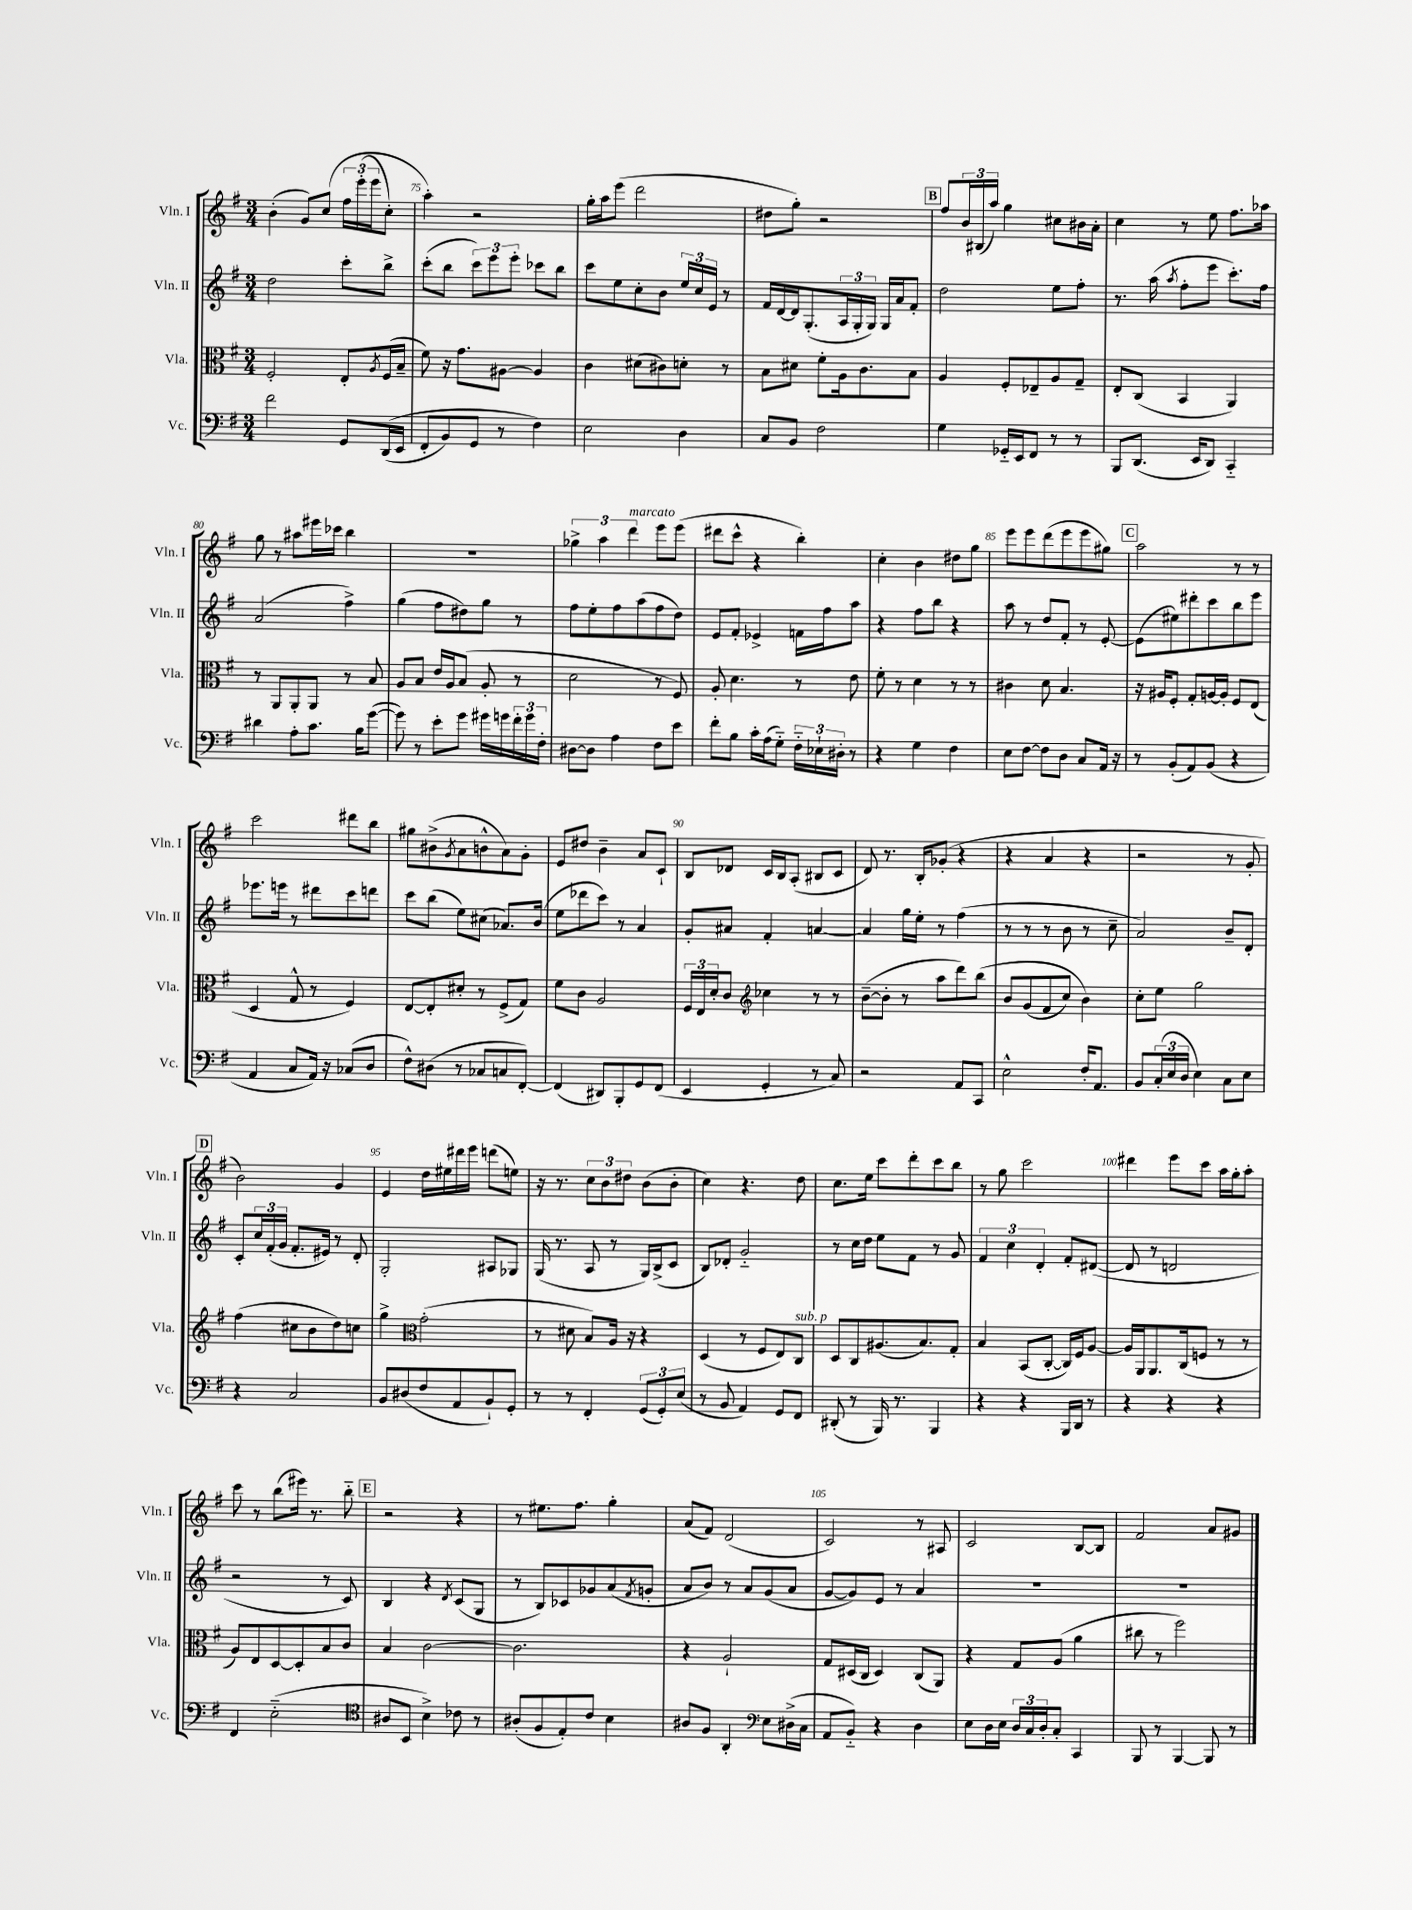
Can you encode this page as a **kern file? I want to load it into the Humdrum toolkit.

**kern	**kern	**kern	**kern
*staff4	*staff3	*staff2	*staff1
*clefF4	*clefC3	*clefG2	*clefG2
*k[f#]	*k[f#]	*k[f#]	*k[f#]
*M3/4	*M3/4	*M3/4	*M3/4
2f#	2F#'	2dd	(4b'
.	.	.	8g)
.	.	.	&(8cc
8GG	8E'	8ccc'	24ff#
.	.	.	(24eee'
.	.	.	24eee
.	8qA	.	.
&((16DD	(16F#	8bb^	8cc')
16EE	16B~	.	.
=	=	=	=
8FF#'	8f#)	(8ccc'	4aa'&)
8BB)	16r	8bb	.
.	8.g	.	.
8GG	.	12ccc)	2r
.	.	12eee	.
8r	[8A#	.	.
.	.	12eee'	.
4F#&)	4A#]	8ccc-	.
.	.	8bb	.
=	=	=	=
2E	4c	8ccc	16gg'
.	.	.	16aa
.	.	8ee	(8eee
.	(8d#	8cc'	2ddd
.	8c#)	8b	.
4D	8d'	24ee	.
.	.	24cc	.
.	.	24e	.
.	8r	8r	.
=	=	=	=
8C	8B	16f#	8dd#
.	.	[16d	.
8BB	8d#	16d]	8gg')
.	.	(8.G'	.
2F#	8f#'	.	2r
.	16A	24A	.
.	.	24G'	.
.	8.c	.	.
.	.	24G)	.
.	.	16G	.
.	.	16a	.
.	8B	8f#'	.
=	=	=	=
4G	4A	2dd	8ff#
.	.	.	24b
.	.	.	(24B#
.	.	.	24aa)
16GG-'~	8F#'	.	4gg
16EE	.	.	.
8FF#	8E-~	.	.
8r	8A	8ee	8cc#
8r	8G~	8ff#'	16b#
.	.	.	16a'
=	=	=	=
8BBB	8E'	8.r	4cc
(8.DD	(8C	.	.
.	.	(16aa	.
.	.	8qaa	.
.	4BB	8ff#'	8r
16EE	.	.	.
8DD)	.	8eee	8ee
4CC'~	4AA)	8.ccc')	8.ff#
.	.	16ff#	16aa-
=	=	=	=
4d#	8r	(2a	8gg
.	8AA	.	8r
8A'	8AA'	.	8aa#
8.c	8AA	.	16eee#
.	.	.	16ccc-
.	8r	4ff#^)	4bb
16B	.	.	.
([8g	8B	.	.
=	=	=	=
8g])	8A	(4gg	2.r
8r	8B	.	.
8e'	16e	8ff#	.
.	16A	.	.
8g	(8B	8dd#)	.
16g#	8A'	8gg	.
16g	.	.	.
24f#'	8r	8r	.
24g	.	.	.
24F#'	.	.	.
=	=	=	=
[8D#	2d	8ff#	6gg-^
8D#]	.	8ee'	.
.	.	.	6aa
4A	.	8ff#	.
.	.	.	6ddd
.	.	(8aa	.
8F#	8r	8ff#	8eee
8e	8F#)	8dd)	(8eee
=	=	=	=
8f#'	8A'	8e	8ddd#
8B	4.d	8f#'	8ccc^^
16c'	.	4e-^	4r
(16A	.	.	.
8G'~)	.	.	.
24F#'~	8r	16f	4bb')
24E-`	.	.	.
.	.	16ff#	.
24D#'	.	.	.
8r	8e	8aa	.
=	=	=	=
4r	8f#'	4r	4cc'
.	8r	.	.
4G	4d	8ff#	4b
.	.	8bb	.
4F#	8r	4r	8dd#
.	8r	.	8gg
=	=	=	=
8E	4c#	8aa	8eee
[8F#	.	8r	8eee
8F#]	8d	8dd	(8ddd
8D	4.B	8f#'	8eee
8C	.	8r	8eee
16AA	.	[8e'	8gg#)
16r	.	.	.
=	=	=	=
8r	16r	(8e]	2aa
.	16A#	.	.
(8BB'	8F#'	8ee#)	.
8AA)	8G'	8ddd#'	.
(8BB	[16A	8ccc	.
.	16A']	.	.
4r	8F#	8bb	8r
.	(8E	8eee	8r
=	=	=	=
4AA	4D	8.eee-	2ccc
.	.	16eee	.
8C	8G^^	8r	.
16AA)	8r	8ddd#	.
16r	.	.	.
(8C-	4F#)	8ccc	8ddd#
8D	.	8ddd	8bb
=	=	=	=
8F#^^)	[8E	8ccc	8gg#
(8D#	8E']	(8bb	(8b#^
.	.	.	8qg
8r	8d#'	8ee)	8a
8C-	8r	(8cc#	8b^^
8C	(8F#^	8.a-)	8a)
[8FF#')	8G)	.	8g'
.	.	(16b	.
=	=	=	=
(4FF#]	8f#	8ee	8e
.	8c	8ddd-	8dd#
8DD#)	2A	8ccc)	4b~
8BBB'	.	8r	.
8GG	.	4a	8a
(8FF#	.	.	8c`
=	=	=	=
4EE	24F#	8g'	8B
.	24E	.	.
.	24d'	.	.
.	8c	8a#	8d-
*	*clefG2	*	*
4GG'	4cc-	4f#'	16c
.	.	.	16B
.	.	.	(8A'
8r	8r	[4a	8B#
8C)	8r	.	8c
=	=	=	=
2r	([8b~	4a]	8d)
.	8b']	.	8.r
.	8r	16gg	.
.	.	16ee'	16B'
.	8aa	8r	(8g-'
8AA	8ddd)	(4ff#	4r
8CC	&(8bb	.	.
=	=	=	=
2E^^	8b	8r	4r
.	(8g	8r	.
.	8f#	8r	4a
.	8cc)	8b	.
16F#'	4b&)	8r	4r
8.AA	.	.	.
.	.	8cc~	.
=	=	=	=
8BB	8cc'	2a)	2r
(24C'	8ee	.	.
24E	.	.	.
24D	.	.	.
4E)	2gg	.	.
8C	.	8b~	8r
8E	.	8d'	8g'
=	=	=	=
4r	(4ff#	8c'	2b)
.	.	24cc	.
.	.	(24f#'	.
.	.	24g	.
2C	8cc#	8.f#'	.
.	8b	.	.
.	.	16e#)	.
.	8dd)	8r	4g
.	8cc	8d'	.
=	=	=	=
8BB	4gg^	2G'	4e
(8D#	.	.	.
*	*clefC3	*	*
8F#	(2g'	.	16dd
.	.	.	16ee#
8AA	.	.	16ddd#
.	.	.	16eee
8BB`)	.	8A#	(8ddd
8GG'	.	8G-	8ee)
=	=	=	=
8r	8r	(16G	16r
.	.	8.r	8.r
8r	8d#	.	.
4FF#'	8B)	8A	12cc
.	.	.	12b
.	16A	8r	.
.	.	.	12dd#
.	16r	.	.
(12GG	4r	16G)	(8b
.	.	(16B^	.
12GG')	.	.	.
.	.	8c	8b'
(12E	.	.	.
=	=	=	=
8r	(4D	8B)	4cc)
8BB	.	8d-'	.
4AA)	8r	2g'~	4.r
.	8F#	.	.
8GG	8E)	.	.
8FF#	8C	.	8dd
=	=	=	=
(8DD#'	8D	8r	8.cc
8r	8C	16cc	.
.	.	16dd	16ee
16BBB)	(8.A#	8ee	8ccc
8.r	.	.	.
.	.	8f#	8ddd'
.	8.B)	.	.
4BBB	.	8r	8ccc
.	8G'	8g	8bb
=	=	=	=
4r	4B	6f#	8r
.	.	.	8gg
.	.	6cc	.
4r	(8BB	.	2ccc
.	.	6d'	.
.	[8C'	.	.
16BBB	16C])	8f#'	.
16DD	16F#	.	.
8r	[8A	([8d#	.
=	=	=	=
4r	16A]	8d#]	4ddd#
.	16AA	.	.
.	8.AA	8r	.
4r	.	2d	8eee
.	(16C	.	.
.	8F	.	8ccc
4r	8r	.	16aa
.	.	.	16gg'
.	8r	.	8aa'
=	=	=	=
4FF#	8A)	2r	8ccc
.	8E	.	8r
(2E'~	[8D	.	(8bb
.	8D']	.	16eee#)
.	.	.	8.r
.	8B	8r	.
.	8c	8c)	8bb'~
=	=	=	=
*clefC4	*	*	*
8A#	4B	4B	2r
8BB	.	.	.
4B^)	[2c	4r	.
.	.	8qd	.
8c-	.	(8c	4r
8r	.	8G	.
=	=	=	=
(8A#'	2.c]	8r	8r
8F#	.	8B)	8.ee#
8E')	.	8c-	.
.	.	.	8.ff#
8c	.	8g-	.
4B	.	(8a	4gg'
.	.	8qf#	.
.	.	8g'	.
=	=	=	=
8A#	4r	8a	(8a
8F#	.	8b)	8f#)
4AA'	2A`	8r	(2d
.	.	8a	.
*clefF4	*	*	*
8E	.	(8g	.
(16D#^	.	8a	.
16C	.	.	.
=	=	=	=
8AA	8G	[8g	2c)
8BB'~)	(16D#	8g])	.
.	16C	.	.
4r	4D#)	8e	.
.	.	8r	.
4D	(8C	4a	8r
.	8AA)	.	8A#
=	=	=	=
8E	4r	2.r	2c
16D	.	.	.
16E	.	.	.
24D	8G	.	.
24C	.	.	.
24D'	.	.	.
8C'	(8A	.	.
4CC	4a	.	[8B
.	.	.	8B]
=	=	=	=
8BBB	8cc#	2.r	2f#
8r	8r	.	.
[4BBB	2ff#)	.	.
8BBB]	.	.	8a
8r	.	.	8g#
==	==	==	==
*-	*-	*-	*-
